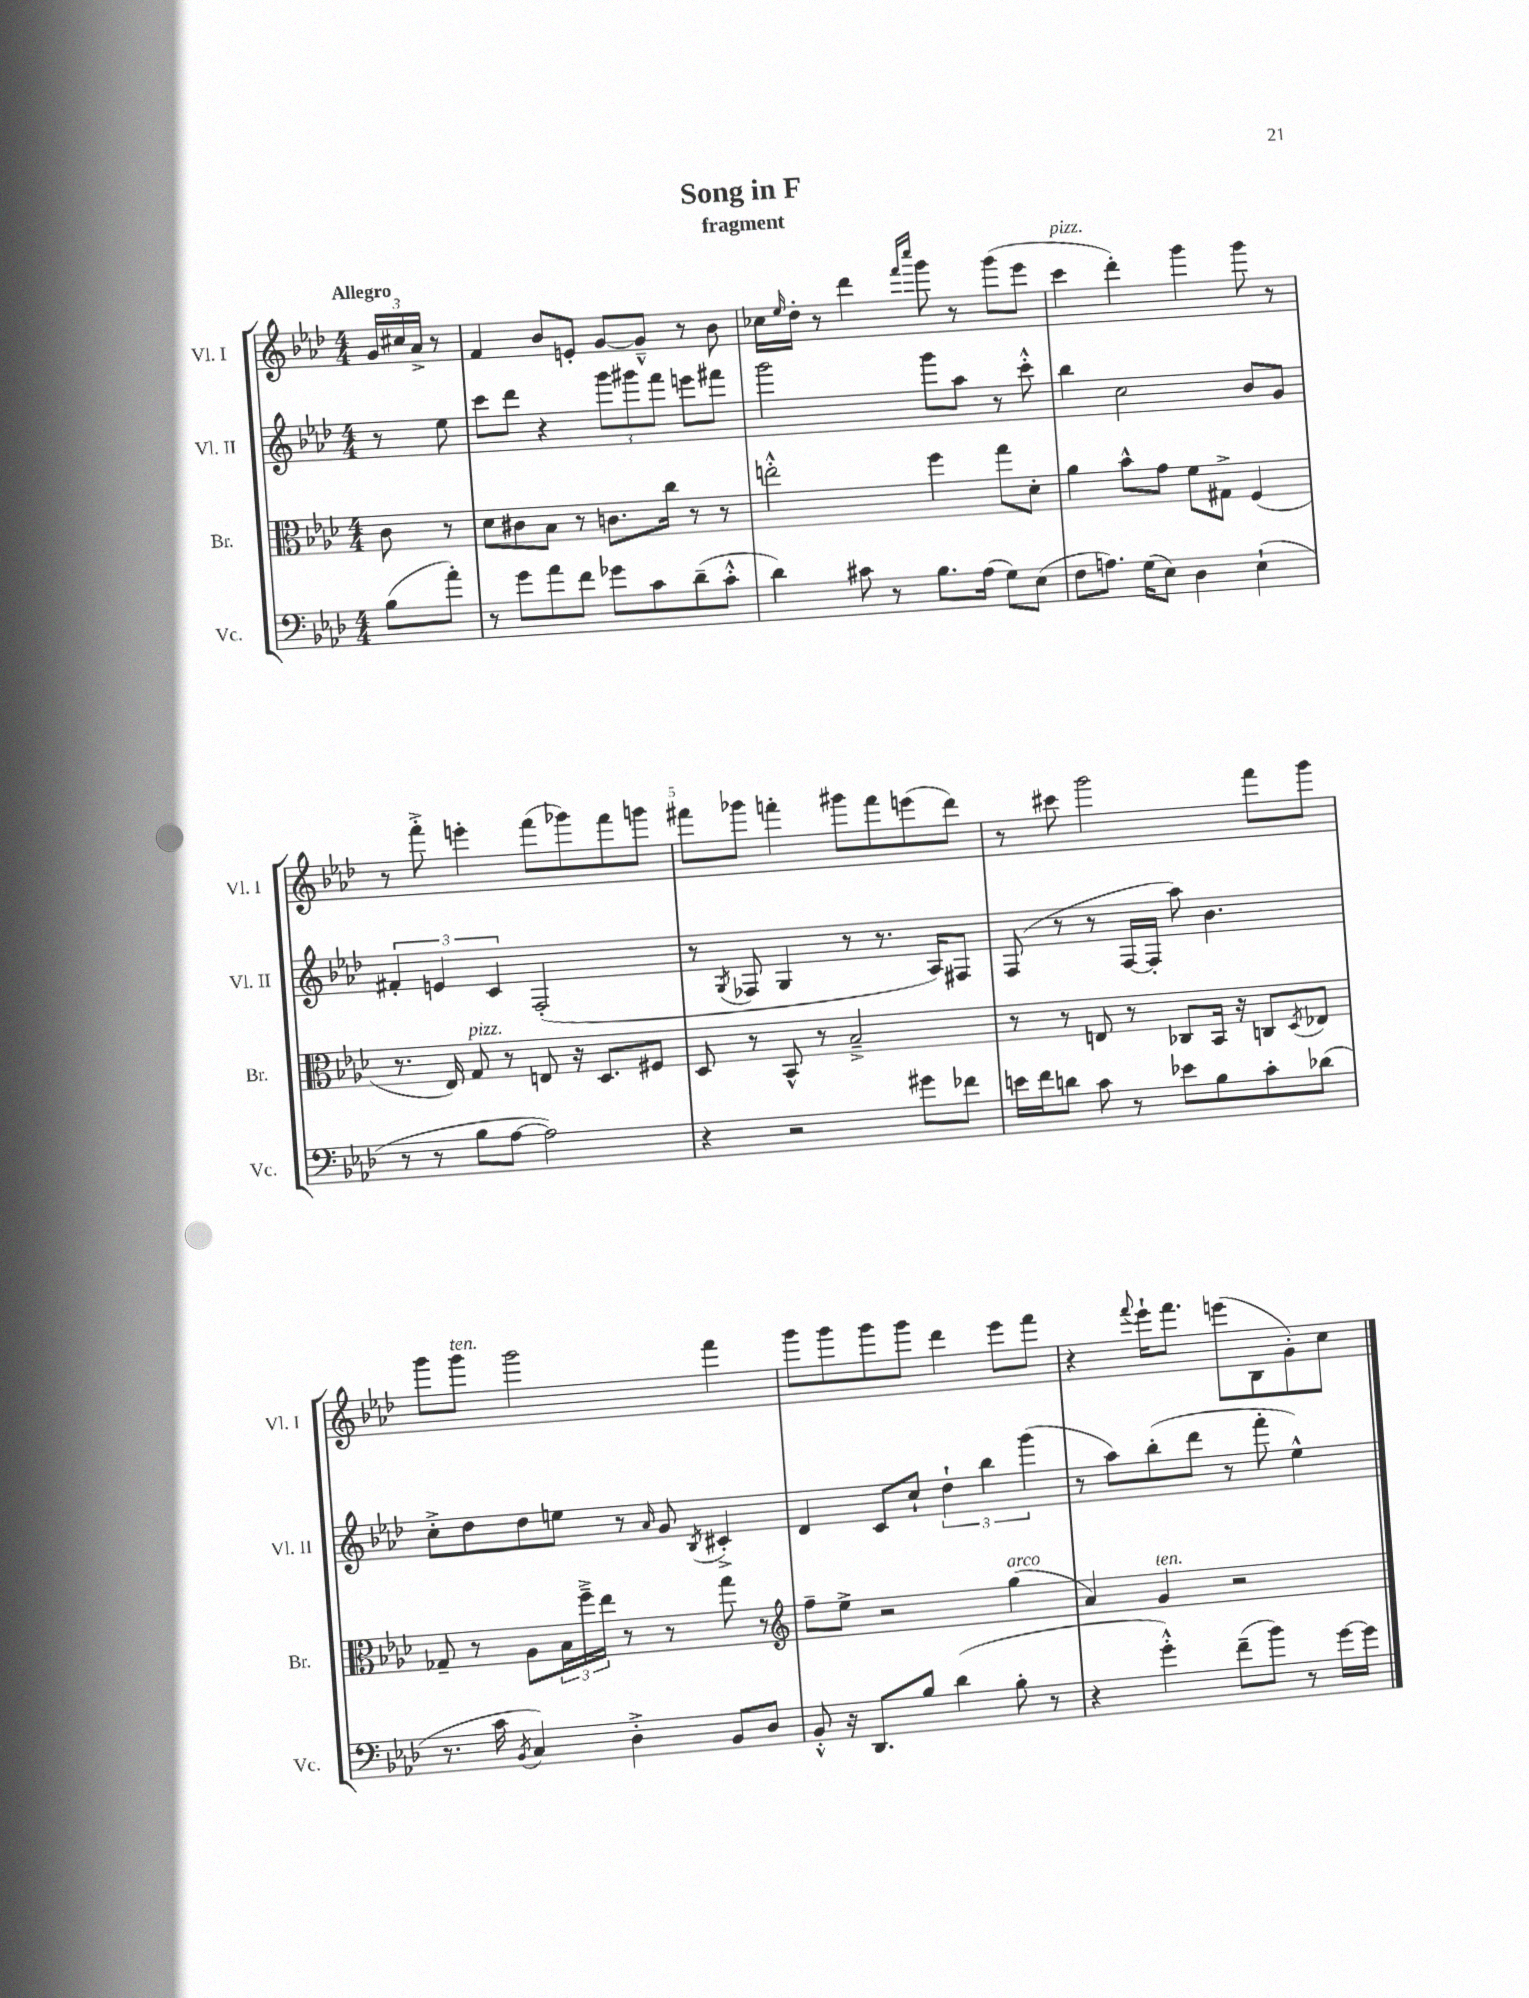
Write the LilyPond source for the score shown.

\header { title = "Song in F" subtitle = "fragment" }
<<
\new StaffGroup <<
\new Staff = "s0" \with { instrumentName = "Vl. I" shortInstrumentName = "Vl. I" } {
    \clef treble \key aes \major \numericTimeSignature \time 4/4 \partial 4 \tempo "Allegro"
    \tuplet 3/2 { g'16 cis''16 aes'16-> } r8 |
    f'4 bes'8 e'8-. g'8~ g'8---^ r8 bes'8 |
    ces''16 \grace { ees''16 } des''16-. r8 des'''4 \grace { f'''16 c''''16 } g'''8 r8 g'''8( ees'''8 |
    c'''4^\markup { \italic "pizz." } des'''4-.) g'''4 g'''8 r8 |
    r8 f'''8-.-> e'''4-. f'''8( ges'''8) f'''8 g'''8 |
    fis'''8 ges'''8 f'''4-. gis'''8 f'''8 e'''8( des'''8) |
    r8 cis'''8 g'''2 f'''8 g'''8 |
    g'''8 g'''8^\markup { \italic "ten." } g'''2 f'''4 |
    g'''8 g'''8 g'''8 g'''8 des'''4 ees'''8 f'''8 |
    r4 \appoggiatura { f'''8 } ees'''16-! f'''8. e'''8( bes8 g'8-.) c''8 \bar "|." |
}
\new Staff = "s1" \with { instrumentName = "Vl. II" shortInstrumentName = "Vl. II" } {
    \clef treble \key aes \major \numericTimeSignature \time 4/4 \partial 4
    r8 ees''8 |
    c'''8 des'''8 r4 \tuplet 3/2 { g'''8 gis'''8 f'''8 } e'''8 fis'''8 |
    g'''2 g'''8 aes''8 r8 c'''8-.-^ |
    bes''4 c''2 bes'8 g'8 |
    \tuplet 3/2 { fis'4-. e'4 c'4 } f2-.( |
    r8 \acciaccatura { g8 } fes8 g4 r8 r8. aes16) fis8 |
    f8( r8 r8 f16~ f16-. aes''8) bes'4. |
    c''8-.-> des''8 des''8 e''8 r8 \grace { aes'16 } g'8 \acciaccatura { bes8 } cis'4-.-> |
    des'4 c'8 c''8-! \tuplet 3/2 { des''4-! bes''4 g'''4( } |
    r8 aes''8) bes''8-.( des'''8 r8 f'''8-. ees''4-^) \bar "|." |
}
\new Staff = "s2" \with { instrumentName = "Br." shortInstrumentName = "Br." } {
    \clef alto \key aes \major \numericTimeSignature \time 4/4 \partial 4
    c'8 r8 |
    des'8 cis'8 bes8 r8 c'8. c''16 r8 r8 |
    e''2-.-^ f''4 g''8 des'8-. |
    aes'4 bes'8-^ g'8 f'8 gis8-> f4( |
    r8. ees16) g8^\markup { \italic "pizz." } r8 e8 r16 des8. fis8 |
    des8 r8 bes,8-^ r8 bes2---> |
    r8 r8 e8 r8 ces8 bes,16 r16 c8 \acciaccatura { des8 } ees8 |
    ges8-- r8 aes8 \tuplet 3/2 { bes16 f''16---> ees''16 } r8 r8 g''8 r8 |
    \clef treble f''8-- ees''8-> r2 g''4^\markup { \italic "arco" }( |
    aes'4) g'4^\markup { \italic "ten." } r2 \bar "|." |
}
\new Staff = "s3" \with { instrumentName = "Vc." shortInstrumentName = "Vc." } {
    \clef bass \key aes \major \numericTimeSignature \time 4/4 \partial 4
    bes8( aes'8-.) |
    r8 g'8 aes'8 f'8 ges'8 c'8 des'8--( c'8-.-^ |
    des'4) cis'8 r8 bes8. aes16( g8) ees8( |
    f8 a8.) g16( ees8) des4 ees4-!( |
    r8 r8 bes8 aes8~ aes2) |
    r4 r2 gis'8 fes'8 |
    e'16 f'16 d'8 c'8 r8 ees'8 bes8 c'8-. des'8( |
    r8. c'16 \acciaccatura { bes,8 } c4) des4-.-> bes,8 des8 |
    bes,8-.-^ r16 des,8. bes8 des'4( bes8-. r8 |
    r4 g'4-.-^) f'8--( bes'8) r8 g'16~ g'16 \bar "|." |
}
>>
>>
\layout { \context { \Score \override BarNumber.break-visibility = ##(#f #t #t) barNumberVisibility = #(every-nth-bar-number-visible 5) } }
